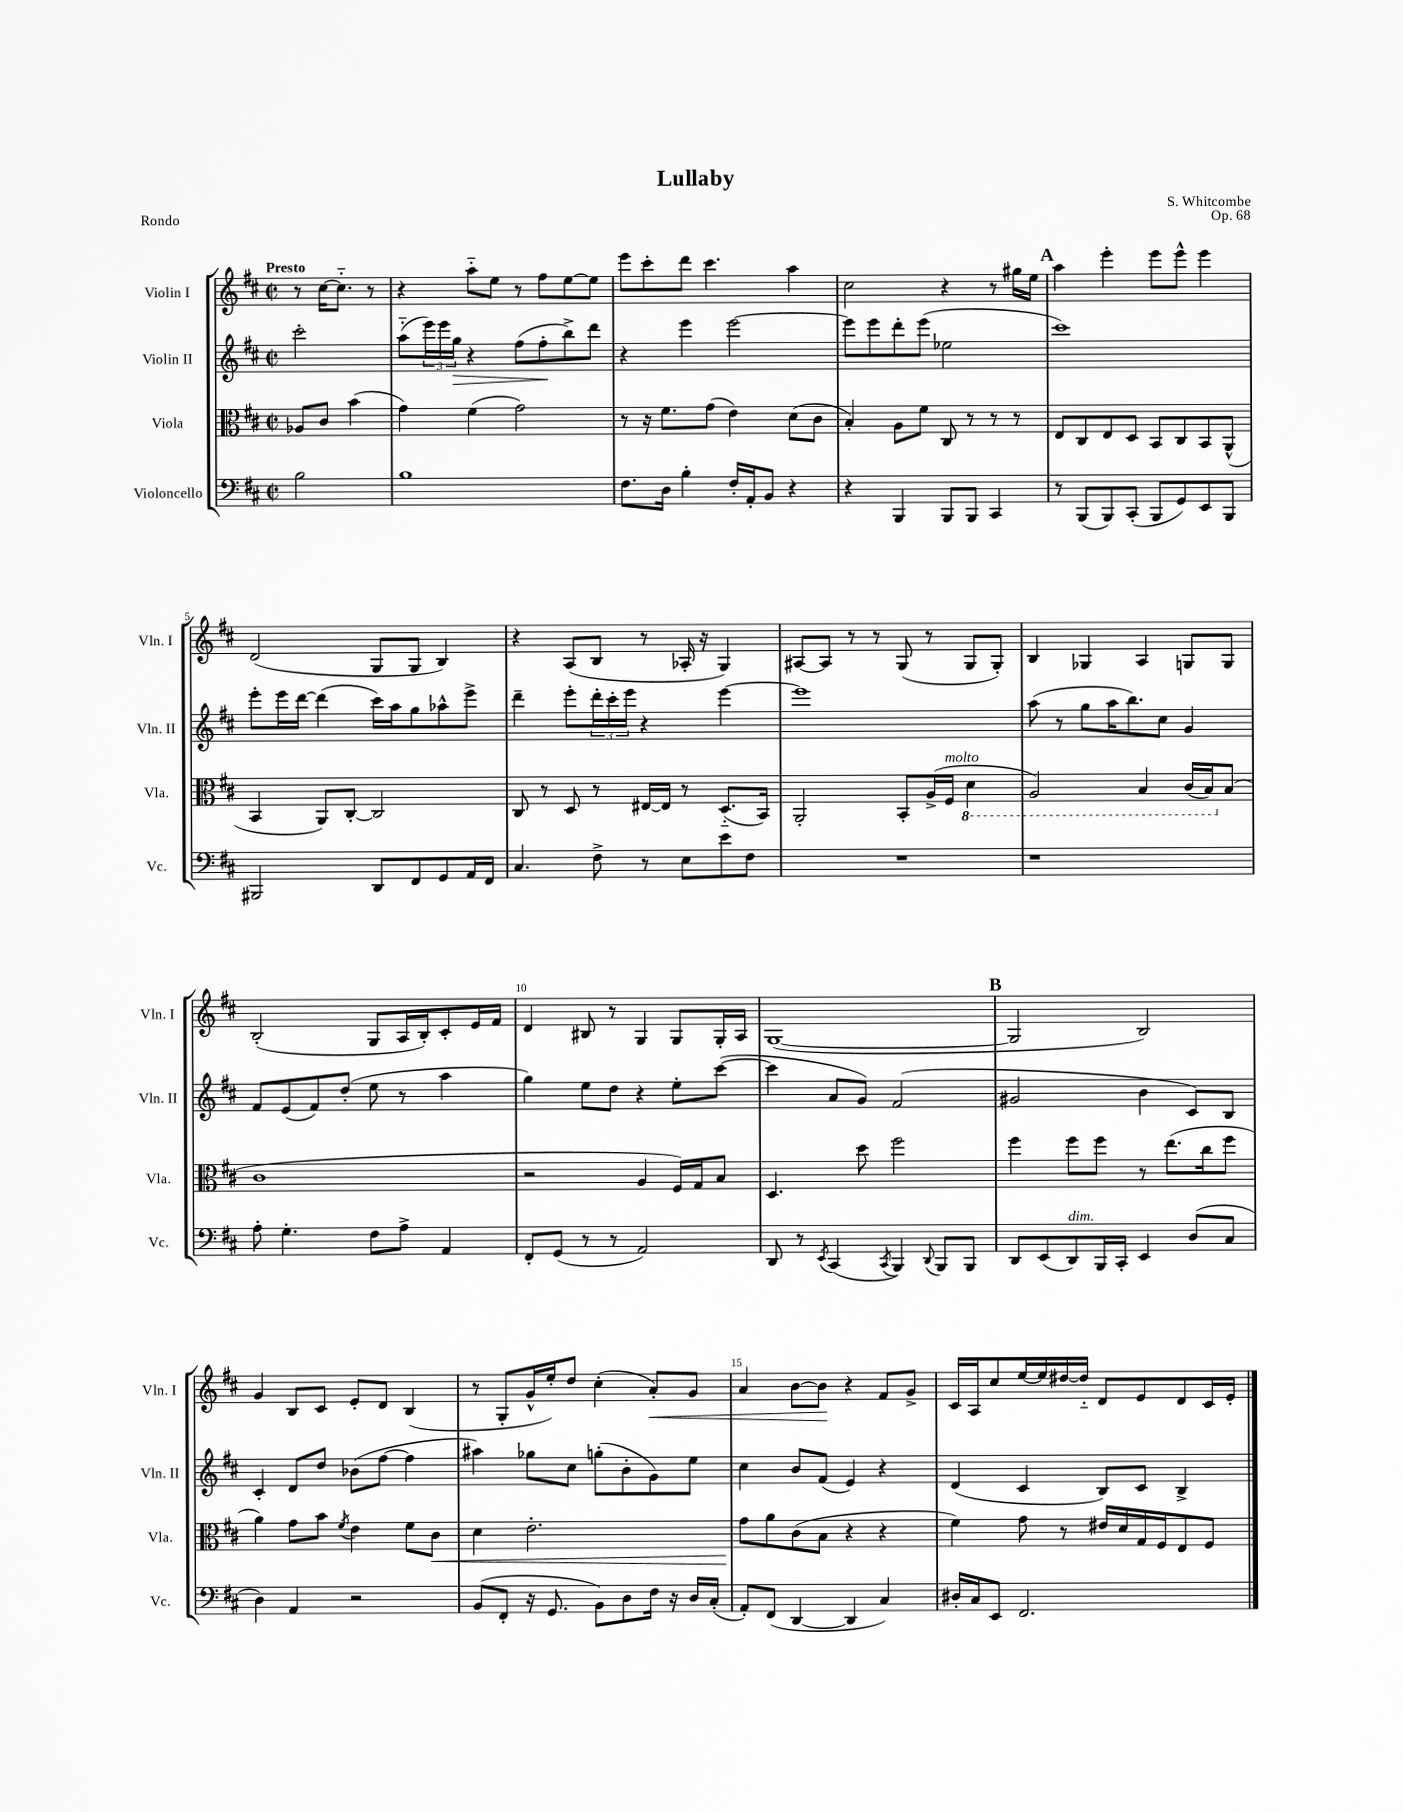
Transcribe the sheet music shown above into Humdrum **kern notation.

**kern	**kern	**kern	**kern
*staff4	*staff3	*staff2	*staff1
*clefF4	*clefC3	*clefG2	*clefG2
*k[f#c#]	*k[f#c#]	*k[f#c#]	*k[f#c#]
*M2/2	*M2/2	*M2/2	*M2/2
*met(c|)	*met(c|)	*met(c|)	*met(c|)
2B	8A-	2ccc#'	8r
.	8c#	.	[16cc#
.	.	.	8.cc#'~]
.	(4b	.	.
.	.	.	8r
=	=	=	=
1B	4g)	(8aa'~	4r
.	.	24eee)	.
.	.	24eee	.
.	.	24gg	.
.	(4f#	4r	8aa'~
.	.	.	8ee
.	2g)	(8ff#	8r
.	.	8ff#'	8ff#
.	.	8bb^)	[8ee
.	.	8ddd	8ee]
=	=	=	=
8.F#	8r	4r	8eee
.	16r	.	8ccc#'
16D	8.f#	.	.
4B'	.	4eee	8ddd
.	(8g	.	4.ccc#
16F#'	4e)	[2eee	.
16AA'	.	.	.
8BB	.	.	.
4r	(8d	.	4aa
.	8c#	.	.
=	=	=	=
4r	4B')	8eee]	2cc#
.	.	8eee	.
4BBB	8A	8ddd'	.
.	8f#	(8eee	.
8BBB	8C#	2ee-	4r
8BBB	8r	.	.
4CC#	8r	.	8r
.	8r	.	16gg#
.	.	.	16ee
=	=	=	=
8r	8E	1ccc#)	4aa
(8BBB	8C#	.	.
8BBB)	8E	.	4eee'
(8CC#'	8D	.	.
8BBB	8BB	.	8eee
8GG)	8C#	.	8eee^^
8EE	8BB	.	4eee
8BBB	(8AA^^	.	.
=	=	=	=
2BBB#	4BB	8eee'	(2d
.	.	16eee	.
.	.	[16ddd	.
.	8AA)	(4ddd]	.
.	[8C#'	.	.
8DD	2C#]	16ccc#)	8G
.	.	16aa	.
8FF#	.	8gg	8G
8GG	.	8aa-^^	4B)
16AA	.	8eee^	.
16FF#	.	.	.
=	=	=	=
4.C#	8C#	4ddd~	4r
.	8r	.	.
.	8D	8eee'	(8A
8F#^	8r	24ddd'	8B
.	.	24ccc#'	.
.	.	24eee	.
8r	[16E#	4r	8r
.	16E#]	.	.
8E	8r	.	16A-'
.	.	.	16r
8e	(8.D'~	[4eee	4G)
8F#	.	.	.
.	16BB)	.	.
=	=	=	=
1r	2AA'	1eee]	[8A#
.	.	.	8A#]
.	.	.	8r
.	.	.	8r
.	8BB'	.	(8G
.	(16A^	.	8r
.	16F#	.	.
.	4D	.	8G
.	.	.	8G')
=	=	=	=
1r	2AA)	(8aa	4B
.	.	8r	.
.	.	8gg	4G-
.	.	16aa	.
.	.	8.bb)	.
.	4BB	.	4A
.	.	8cc#	.
.	(16C#	4g	8G
.	16BB)	.	.
.	(8B	.	8G
=	=	=	=
8A'	1c#	8f#	(2B'
4.G'	.	(8e	.
.	.	8f#)	.
.	.	(8dd'	.
8F#	.	8ee	8G
8A^	.	8r	16A
.	.	.	16B')
4AA	.	4aa	8c#'
.	.	.	16e
.	.	.	16f#
=	=	=	=
8FF#'	2r	4gg)	4d
(8GG	.	.	.
8r	.	8ee	8B#
8r	.	8dd	8r
2AA)	4A	4r	4G
.	16F#)	8ee'	8G
.	16G	.	.
.	8B	([8ccc#	16G'
.	.	.	16A
=	=	=	=
8DD	4.D	4ccc#]	([1G
8r	.	.	.
8qEE	.	.	.
(4CC#	.	8a	.
.	8dd	8g)	.
8qCC#	.	.	.
4BBB)	2ff#	(2f#	.
8qqDD	.	.	.
8BBB	.	.	.
8BBB	.	.	.
=	=	=	=
8DD	4ff#	2g#	2G]
(8EE	.	.	.
8DD)	8ff#	.	.
16BBB	8ff#	.	.
16CC#'	.	.	.
4EE	8r	4b	2B)
.	(8.ee	.	.
(8D	.	8c#)	.
.	16cc#	.	.
8C#	8ff#	8B	.
=	=	=	=
4D)	4a)	4c#'	4g
4AA	8g	8d	8B
.	8b	8dd	8c#
.	8qf#	.	.
2r	4e	(8b-	8e'
.	.	[8ff#	8d
.	8f#	4ff#]	(4B
.	8c#	.	.
=	=	=	=
(8BB	4d	4aa#)	8r
8FF#'	.	.	8G'
16r	2.e'	8gg-	16g^^
8.GG	.	.	16ee')
.	.	8cc#	8dd
8BB)	.	(8gg'	(4cc#'
8D	.	8b'	.
16F#	.	8g)	8a')
16r	.	.	.
16D	.	8ee	8g
(16C#'	.	.	.
=	=	=	=
8AA')	8g	4cc#	4a
(8FF#	8a	.	.
[4DD	(8c#	8b	[8b
.	8B	(8f#	8b]
4DD]	4r	4e)	4r
4C#)	4r	4r	8f#
.	.	.	8g^
=	=	=	=
16D#'	4f#)	(4d	16c#
16C#	.	.	16A
8EE	.	.	8cc#
2.FF#	8g	4c#	[16ee
.	.	.	16ee]
.	8r	.	[16dd#
.	.	.	16dd#'~]
.	16e#	8B)	8d
.	16d	.	.
.	16G	8c#	8e
.	16F#	.	.
.	8E	4B^	8d
.	8F#	.	16c#
.	.	.	16e'
==	==	==	==
*-	*-	*-	*-
